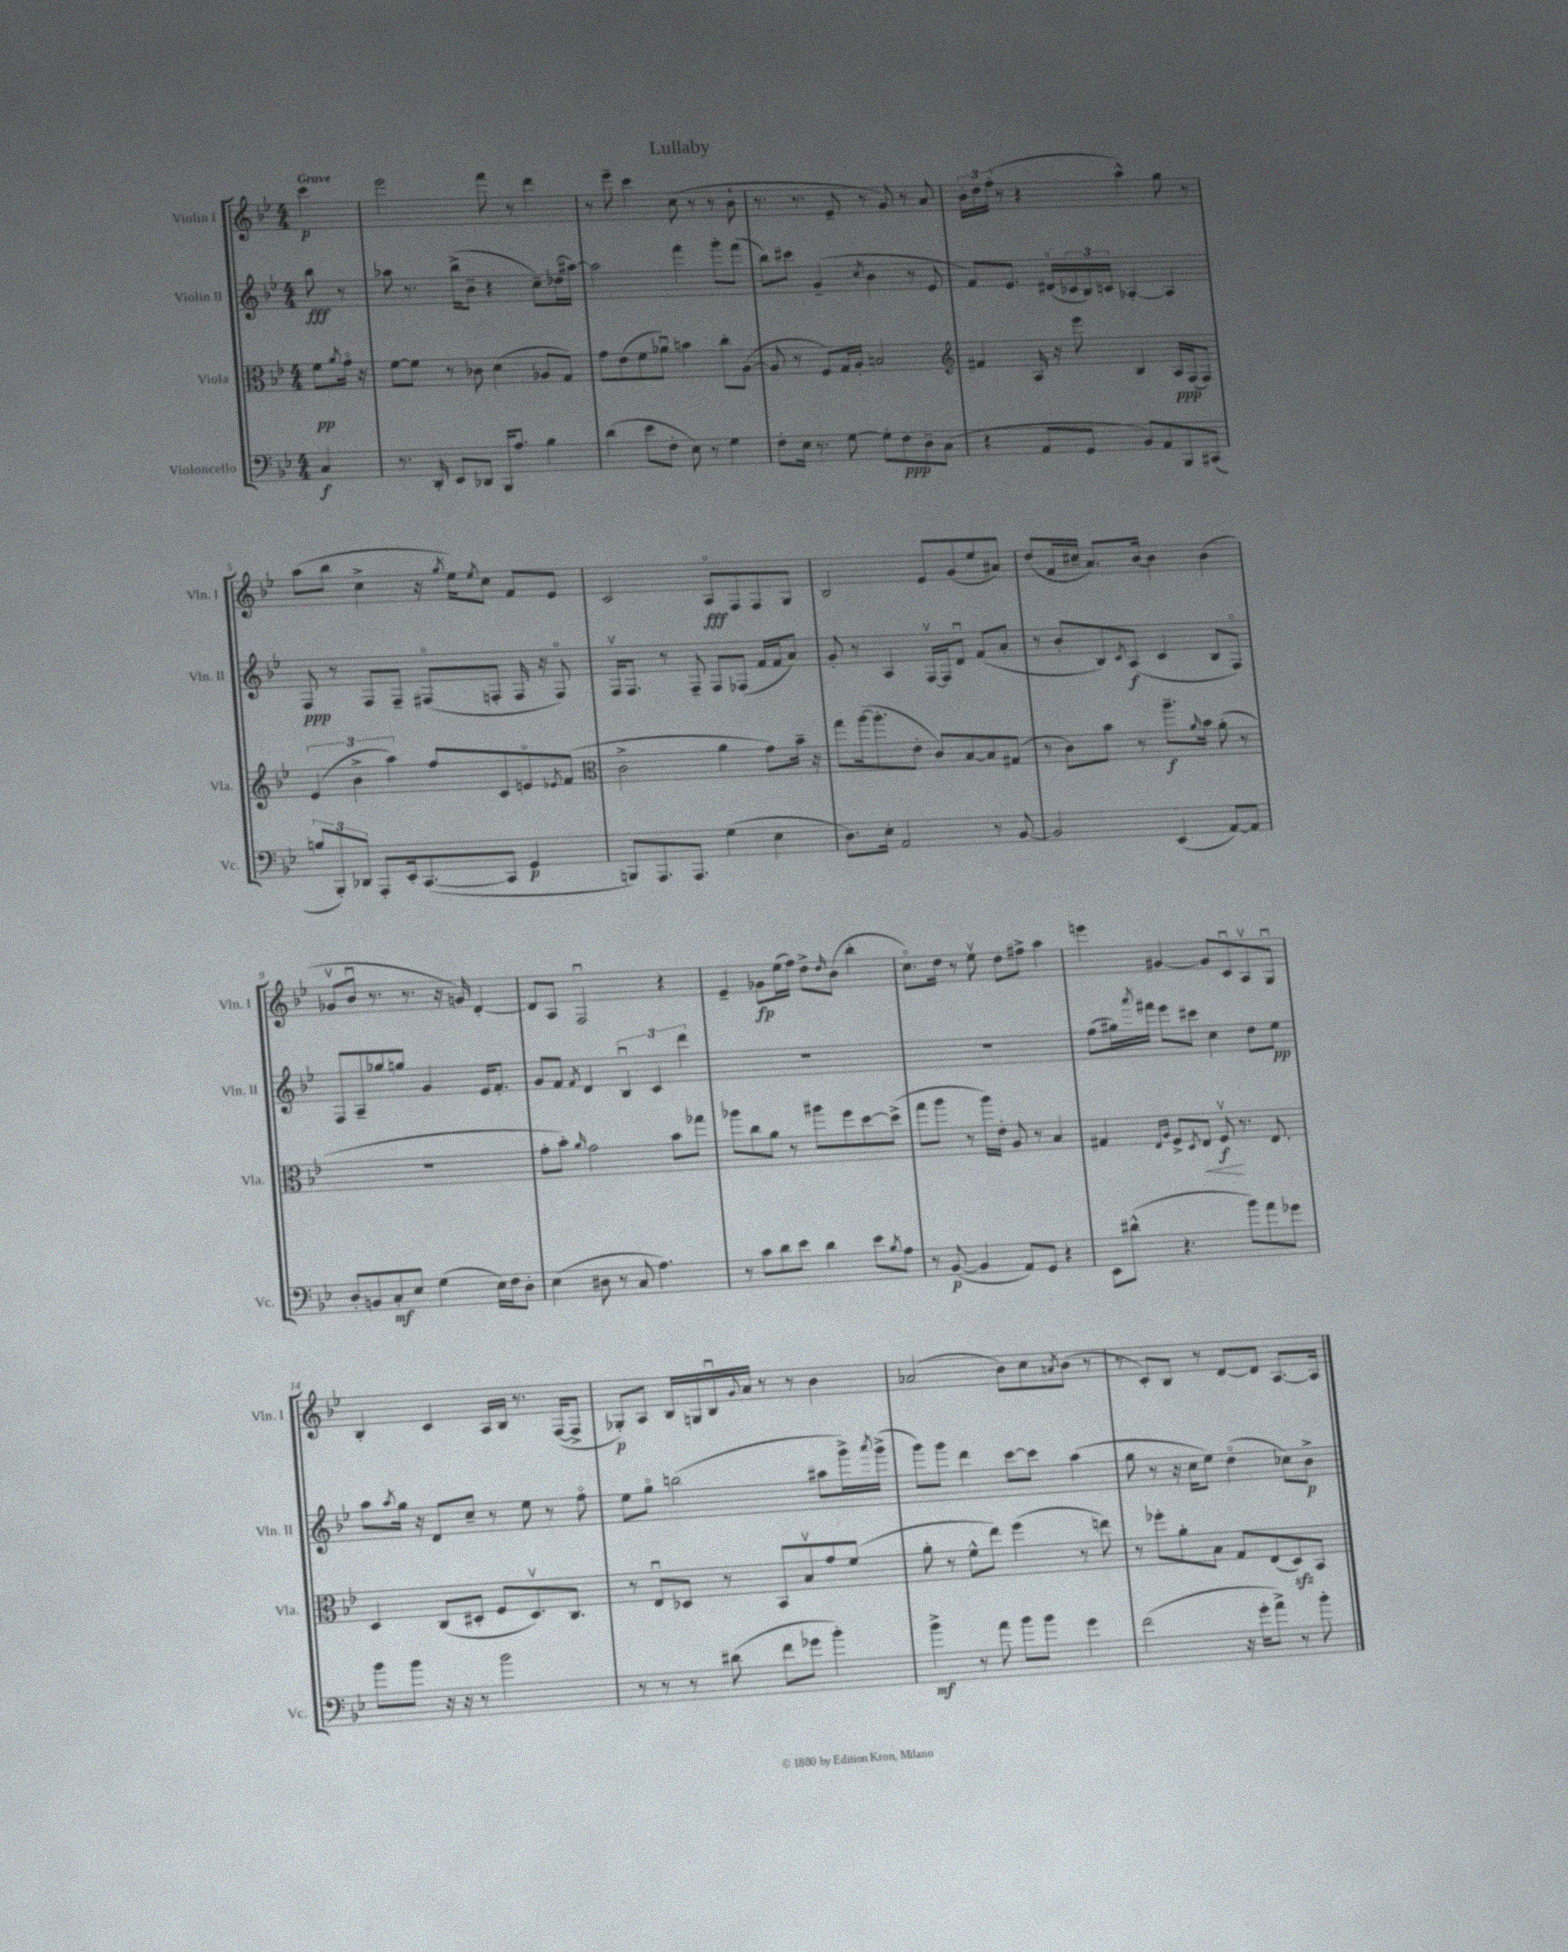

**kern	**kern	**kern	**kern
*staff4	*staff3	*staff2	*staff1
*clefF4	*clefC3	*clefG2	*clefG2
*k[b-e-]	*k[b-e-]	*k[b-e-]	*k[b-e-]
*M4/4	*M4/4	*M4/4	*M4/4
4C/	8f\L	8bb-\	4ccc\
.	8qa/	.	.
.	16go\Jk	8r	.
.	16r	.	.
=	=	=	=
8.r	[8f\L	8aa-\	2eee-\
.	8f\]J	8.r	.
16DD'/	.	.	.
8EE-/L	8r	.	.
.	.	(16bb-^\LK	.
8DD-/J	8c-\	8b-~\J	.
16BBB-/LK	(4d\	4r	8fff\
8.A/J	.	.	.
.	.	.	8r
4B-\	8A-/L	8cc~\L)	4ddd\
.	8G/J)	(16dd-\L	.
.	.	[16aa#\JJ)	.
=	=	=	=
(4d\	8g\L	2aa#\]	8r
.	(8e-\	.	8eee-~\
8e-\L	8f\	.	4ccc\
8F'\J	8a-u\J)	.	.
8E-\)	4b\	4fff\	(8cc\
8r	.	.	8r
4G\	8cc'\L	8ggg'\L	8r
.	([8A\J	(8fff\J	8b-`\
=	=	=	=
8F'\L	8A/]	8bb-\L)	8.r
16E-\Jk	8r	8ccc#\J	.
8.r	.	.	8.r
.	8F/L)	(4g~/	.
[8G\	16G/L	.	8e-~/
.	16A'/JJ	.	.
.	.	8qcc/	.
8G'\]L	2B/	4b-\	8r
8F\	.	.	8g/)
8D~\	.	8r	8r
(8C\J	.	8e-/	8a/
=	=	=	=
*	*clefG2	*	*
4r	4f#/	8f/L)	24b-'\LL
.	.	.	24dd\
.	.	.	(24ff'\JJ
.	.	8.e-/J	8r
8AA/L	16A/	.	4r
.	16r	(16d#o/LL	.
8GG/J	8eee-\	24c-/	.
.	.	24B-/)	.
.	.	24c/JJ	.
8BB-/L)	4B-/	[4A-'/	4aa^^\)
8AA/	.	.	.
8BBB-/	16A/LL	4A-/]	8gg\
.	(16F/J	.	.
(8CC#/J	8F/J)	.	8r
=	=	=	=
12B/L	(6e-/	8F/	(8aa\L
12BBB-'/)	.	.	.
.	.	8r	8bb-\J
12DD-/J	6b-^\	.	.
8AAA'/L	.	8F/L	4cc^\
.	6aa\)	.	.
16EE-'/k	.	8F~/J	.
([8.CC/	.	.	.
.	8ff/L	(8F#o/L	16r
.	.	.	8qgg/
.	.	.	16ee-\LK)
.	.	.	8qee-/
8CC/]J	8c/	8F'/J	8cc\J
4GG/	8eo/	16F/	8f/L
.	.	16r	.
.	8qe-/	.	.
.	(8f/J	8Fo/)	8e-/J
=	=	=	=
*	*clefC3	*	*
8BBB/L)	2c^\	16Fv/LK	2c/
.	.	8.F/J	.
8.AAA/	.	.	.
.	.	8r	.
8.AAA/J	.	.	.
.	.	8F~/	.
(4G\	4a\	8F/L	8Ao/L
.	.	(8F-/J	8F/
4E-\	8g\L)	16f/LL	8F/
.	.	16f/J	.
.	16b-~\Jk	8a/J)	8G/J
.	16r	.	.
=	=	=	=
8.D\L)	8gg\L	8g'/	2B-/
.	([16aa\k	8r	.
16E-'\Jk	8.aa'\]	.	.
2AA/	.	4A/	.
.	8e-'\J	.	.
.	8c/L)	[16Fv/LL	8e-/L
.	.	16F/]J	.
.	[8B-/	8du/J	(8g/
8r	8B-/]	(8f/L	8ee-/
[8BB-/	(8G#/J	8a'/J	8a#/J)
=	=	=	=
2BB-/]	8r	8r	(8dd/L
.	8c\L)	8b-'/L	16f/L
.	.	.	16cc#~/JJ
.	8b-\J	8B-/)	8.a/L)
.	.	8qc/	.
.	8r	(8A/J	.
.	.	.	[16b-/Jk
(4EE-/	8.aa~\L	4c/	4b-\]
.	16qqa/	.	.
.	16b-\Jk	.	.
[8AA/L)	(8a'\	8B-/L	(4b-\
8AA/]J	8r	8Fo/J)	.
=	=	=	=
8D'/L	1r	8F/L	8g-v/L
8BB/	.	8A~/	8b-u/J
8C'/	.	8gg-/	8.r
8E-/J	.	8gg/J	.
.	.	.	8.r
(4G\	.	4g/	.
.	.	.	16r
.	.	.	16g/)
16E-\LL)	.	16e-/LK	[4d'/
16F\J	.	8.f'/J	.
8D'\J	.	.	.
=	=	=	=
(4E-\	8g'\L	8g/L	8d/]L
.	8b-'\J)	8f/J	8A/J
.	16qqa/	8qf/	.
8D#\	2g\	4d/	2Fu/
8r	.	.	.
8C/	.	6B-u/	.
4.A\)	.	.	.
.	.	6c/	.
.	8b-\L	.	4r
.	.	6ddd\	.
.	8gg-\J	.	.
=	=	=	=
8r	8aa-\L	1r	4e-~/
8c\L	8cc\	.	.
8d\	8a\J	.	8g-\L
8e-\J	8r	.	(16ee-\L
.	.	.	16ff\JJ)
4d\	8aa#\L	.	8dd^\L
.	.	.	16qqdd/
.	8ff\	.	(8b-\J
8e-\L	[8dd\	.	4bb-'\
8qB-/	.	.	.
8A\J	(8dd^\]J	.	.
=	=	=	=
8r	8gg\L	1r	8.cco\L)
([8BB-/	8aa\J	.	.
.	.	.	16dd\Jk
4BB-/]	8r	.	8r
.	16aa\LL)	.	8ee-v\
.	16e-'\JJ	.	.
8AA/L)	8A/	.	8dd\L
8GG/J	8r	.	8ff#^\J
4r	4B-/	.	4aa\
=	=	=	=
8EE-\L	4G#/	(8ff\L	4eee\
(8d#^^\J	.	16gg#\L)	.
.	.	8qaaa/	.
.	.	16fff#\JJ	.
.	16qqE-/LL	.	.
.	16qqA/JJ	.	.
4.r	8F^/L	8eee-\L	[4g#/
.	8qD/	.	.
.	8E-/J	8ccc#\J	.
.	8Fv/	4cc\	8g#/]L
8b-\L)	8.r	.	8cu/
8a\	.	8dd\L	8Av/
.	8.E-/	.	.
8g-\J	.	8ee-\J	8Gu/J
=	=	=	=
8b-\L	4D/	8aa\L	4B-'/
.	.	8qaa/	.
8b-\J	.	16gg\Jk	.
.	.	16r	.
16r	(8C/L	8d/L	4c/
16r	.	.	.
8r	8D#'/J	8cc~/J	.
2b-\	8F/L	8r	16A/LL
.	.	.	16B-/JJ
.	8.D#v/)	8ee-\	8.r
.	.	8r	.
.	8.C/J	.	([16F/LK
.	.	8ffo\	8F^/]J
=	=	=	=
8r	8r	8ee-\L	8G-'/L)
8r	8E-u/L	8ggo\J	8A/J
8r	8D-/J	(2bb\	16B-/LL
.	.	.	16G/
(8d#\	8r	.	16B-u/
.	.	.	8qqg/
.	.	.	16a/JJ
8f\L	8BB-/L	.	8r
8g-\J	8B-v/	.	8r
4b-'\)	8g/	8aa#\L	4b-\
.	(8f/J	16ggg^\L)	.
.	.	8qaaa/	.
.	.	(16ggg^\JJ	.
=	=	=	=
4b-^\	8a'\	8ggg\L)	(2a-/
.	8r	8ggg\J	.
8r	8f^^\L	4ddd\	.
8a\	8ee-\J)	.	.
8b-\L	(4ff\	[8ccc\L	8b-\L)
8b-\J	.	8ccc\]J	8cc\
.	.	.	8qa/
4g\	8r	(4aa\	(8b-\J
.	8ee\)	.	8r
=	=	=	=
(2f\	8r	8gg\	8r
.	8ff-'\L	8r	8c'/L)
.	8a'\	16r	8B-/J
.	.	16cc\LK	.
.	8B-\J	8ee-\J)	8r
16r	8G/L	(4ddo\	[8d/L
16g'\LK	.	.	.
8a^\J)	(8E-/	.	8d/]J
8r	8D/)	8cc-\L)	[8.A/L
8b-'\	8BB-/J	8b-^\J	.
.	.	.	16A/]Jk
==	==	==	==
*-	*-	*-	*-
